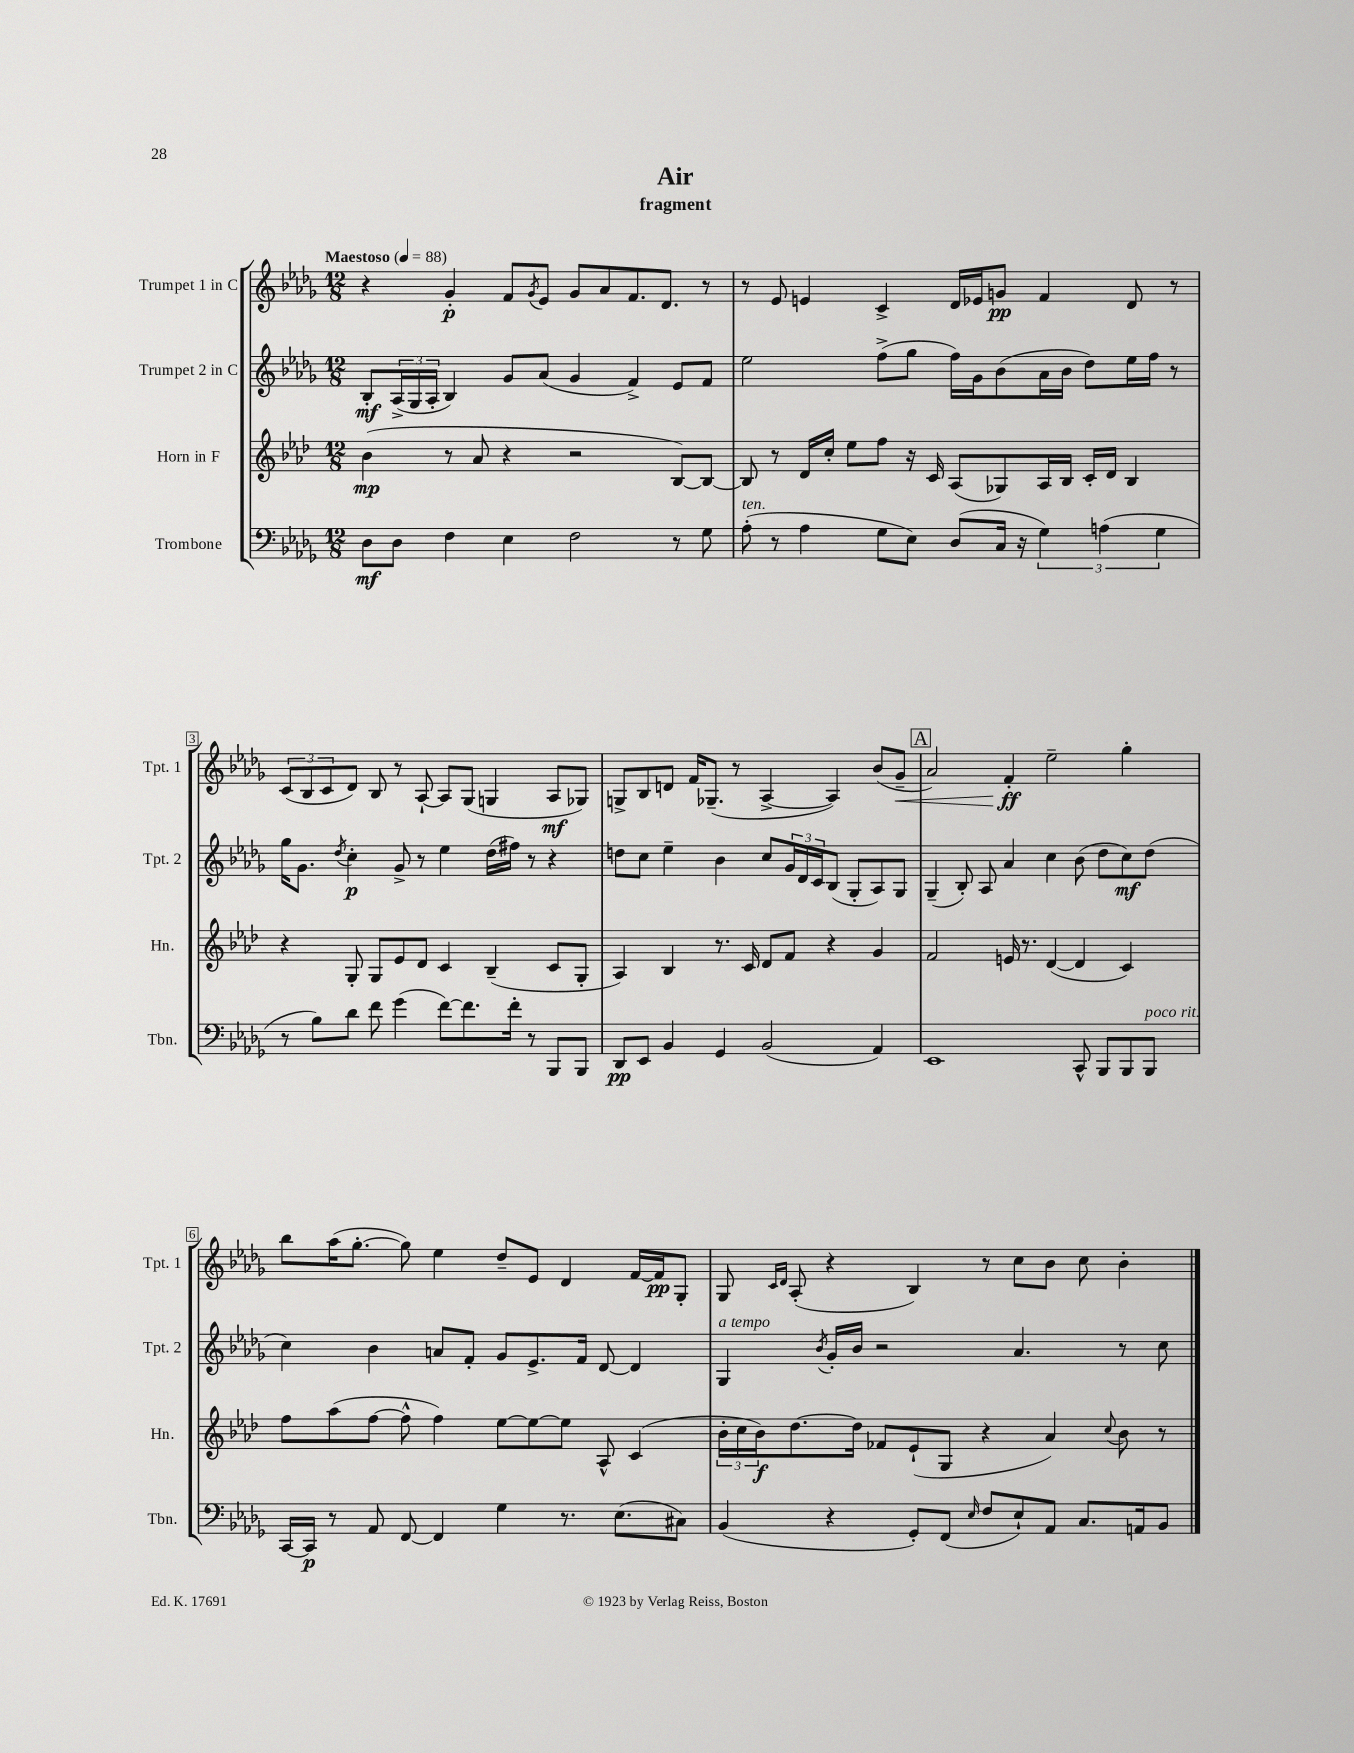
\header { title = "Air" subtitle = "fragment" }
<<
\new StaffGroup <<
\new Staff = "s0" \with { instrumentName = "Trumpet 1 in C" shortInstrumentName = "Tpt. 1" } {
    \clef treble \key des \major \numericTimeSignature \time 12/8 \tempo "Maestoso" 4 = 88
    r4 ges'4-.\p f'8 \acciaccatura { ges'8 } ees'8 ges'8 aes'8 f'8. des'8. r8 |
    r8 ees'8 e'4 c'4-> des'16 ees'16 g'8\pp f'4 des'8 r8 |
    \tuplet 3/2 { c'8( bes8 c'8 } des'8) bes8 r8 aes8~-! aes8 ges8( g4 aes8\mf ges8) |
    g8-> bes8 d'8 f'16 ges8.--( r8 aes4~-> aes4) bes'8( ges'8--\< |
    \mark \markup { \box "A" } aes'2) f'4-.\ff\! ees''2-- ges''4-. |
    bes''8 aes''16( ges''8.~-. ges''8) ees''4 des''8-- ees'8 des'4 f'16~ f'16\pp ges8-. |
    ges8 \grace { c'16 des'16 } aes8-.( r4 bes4) r8 c''8 bes'8 c''8 bes'4-. \bar "|." |
}
\new Staff = "s1" \with { instrumentName = "Trumpet 2 in C" shortInstrumentName = "Tpt. 2" } {
    \clef treble \key des \major \numericTimeSignature \time 12/8
    bes8-.\mf \tuplet 3/2 { aes16->( ges16 aes16-. } bes4) ges'8 aes'8( ges'4 f'4->) ees'8 f'8 |
    ees''2 f''8->( ges''8 f''16) ges'16 bes'8( aes'16 bes'16 des''8) ees''16 f''16 r8 |
    ges''16 ges'8. \acciaccatura { des''8 } c''4-.\p ges'8-> r8 ees''4 des''16( fis''16) r8 r4 |
    d''8 c''8 ees''4-- bes'4 c''8 \tuplet 3/2 { ges'16 des'16 c'16 } bes8( ges8-. aes8) ges8 |
    \mark \markup { \box "A" } ges4--( bes8-.) aes8 aes'4 c''4 bes'8( des''8 c''8\mf) des''8( |
    c''4) bes'4 a'8 f'8-. ges'8 ees'8.-> f'16 des'8~ des'4 |
    ges4^\markup { \italic "a tempo" } \acciaccatura { bes'8 } ges'16-. bes'16 r2 aes'4. r8 c''8 \bar "|." |
}
\new Staff = "s2" \with { instrumentName = "Horn in F" shortInstrumentName = "Hn." } {
    \clef treble \key aes \major \numericTimeSignature \time 12/8
    bes'4\mp( r8 aes'8 r4 r2 bes8~) bes8~ |
    bes8 r8 des'16 c''16-. ees''8 f''8 r16 c'16 aes8( ges8) aes16 bes16 c'16-. des'16 bes4 |
    r4 g8-. g8 ees'8 des'8 c'4 bes4--( c'8 g8-. |
    aes4) bes4 r8. c'16 des'8 f'8 r4 g'4 |
    \mark \markup { \box "A" } f'2 e'16 r8. des'4~( des'4 c'4) |
    f''8 aes''8( f''8~ f''8-^ f''4) ees''8~ ees''8~ ees''8 aes8-^ c'4( |
    \tuplet 3/2 { bes'16-. c''16 bes'16\f) } des''8.~ des''16 fes'8 ees'8-!( g8 r4 aes'4) \appoggiatura { c''8 } bes'8 r8 \bar "|." |
}
\new Staff = "s3" \with { instrumentName = "Trombone" shortInstrumentName = "Tbn." } {
    \clef bass \key des \major \numericTimeSignature \time 12/8
    des8\mf des8 f4 ees4 f2 r8 ges8 |
    aes8-.^\markup { \italic "ten." }( r8 aes4 ges8 ees8) des8( c16 r16 \tuplet 3/2 { ges4) a4( ges4 } |
    r8 bes8) des'8 f'8 ges'4( f'8~) f'8. f'16-. r8 bes,,8 bes,,8 |
    des,8\pp ees,8 bes,4 ges,4 bes,2( aes,4) |
    \mark \markup { \box "A" } ees,1 c,8-^ bes,,8 bes,,8 bes,,8^\markup { \italic "poco rit." } |
    c,16~ c,16\p r8 aes,8 f,8~ f,4 ges4 r8. ees8.( cis8) |
    bes,4( r4 ges,8-.) f,8( \grace { ees16 } f8 ees8-!) aes,8 c8. a,16 bes,8 \bar "|." |
}
>>
>>
\layout { \context { \Score \override BarNumber.stencil = #(make-stencil-boxer 0.1 0.3 ly:text-interface::print) } }
